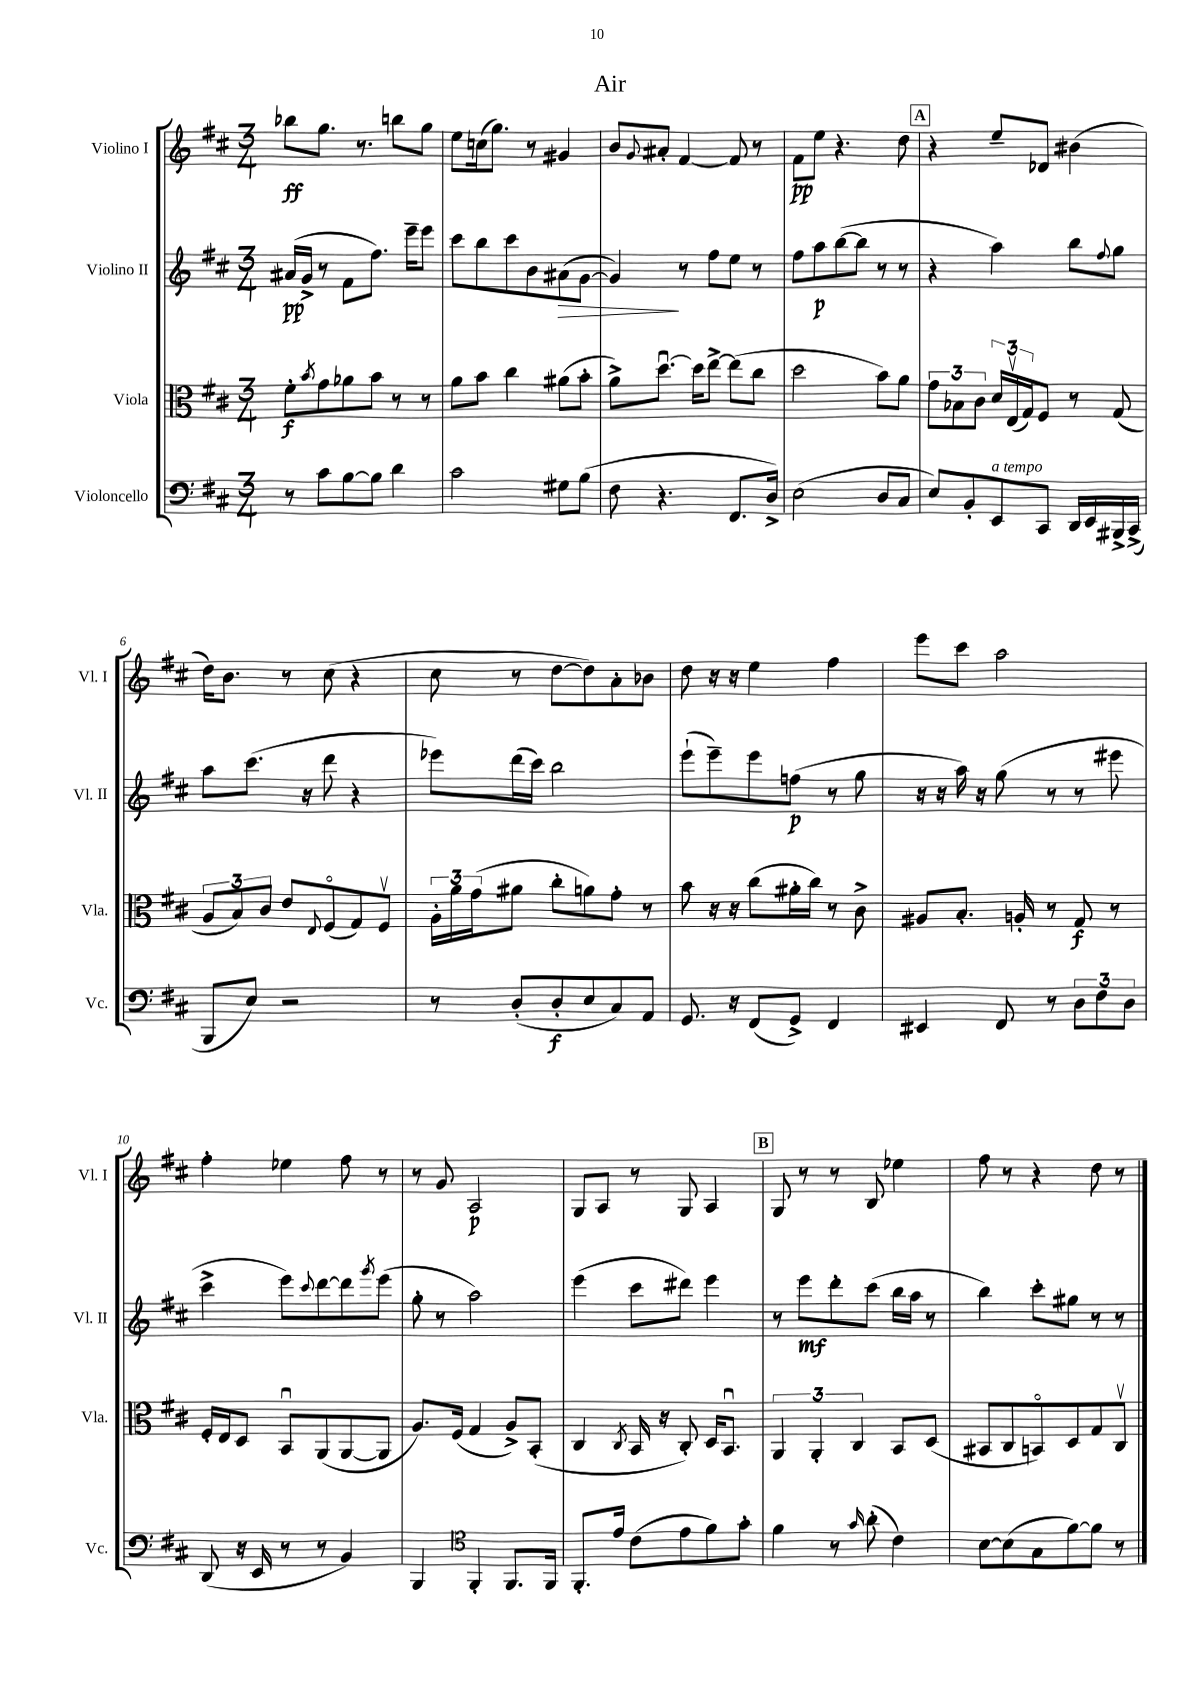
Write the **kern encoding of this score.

**kern	**kern	**kern	**kern
*staff4	*staff3	*staff2	*staff1
*clefF4	*clefC3	*clefG2	*clefG2
*k[f#c#]	*k[f#c#]	*k[f#c#]	*k[f#c#]
*M3/4	*M3/4	*M3/4	*M3/4
8r	8f#'	(16a#	8bb-
.	.	16g^	.
.	8qb	.	.
8c#	8g	8r	8.gg
[8B	8a-	8f#	.
.	.	.	8.r
8B]	8b	8.ff#)	.
4d	8r	.	8bb
.	.	16eee~	.
.	8r	8eee	8gg
=	=	=	=
2c#	8a	8ccc#	8ee
.	8b	8bb	(16cc
.	.	.	8.gg)
.	4cc#	8ccc#	.
.	.	8b	8r
8G#	(8a#	(8a#	4g#
(8B	8b'	[8g	.
=	=	=	=
8F#	8a^)	4g])	8b
.	.	.	8qqg
4.r	[8.ddu	.	8a#'
.	.	8r	[4f#
.	16dd]	.	.
.	[8ee^	8ff#	.
8.FF#	(8ee]	8ee	8f#]
.	8cc#	8r	8r
16D^)	.	.	.
=	=	=	=
(2E	2dd	8ff#	8f#
.	.	8aa	8ee
.	.	([8bb	4.r
.	.	8bb]	.
8D	8b)	8r	.
8C#	8a	8r	8dd
=	=	=	=
8E)	12g	4r	4r
.	12B-	.	.
8BB'	.	.	.
.	12c#	.	.
8EE	24d	4aa)	8ee~
.	(24Ev	.	.
.	24G)	.	.
8CC#	8F#	.	8d-
16DD	8r	8bb	(4b#
16EE	.	.	.
.	.	8qqff#	.
16BBB#^	(8G	8gg	.
(16CC#^	.	.	.
=	=	=	=
8BBB	12A	8aa	16dd)
.	.	.	8.b
.	12B)	.	.
8E)	.	(8.ccc#	.
.	12c#	.	.
2r	8e	.	8r
.	.	16r	.
.	8qqE	.	.
.	(8F#o	8ddd	(8cc#
.	8G)	4r	4r
.	8F#v	.	.
=	=	=	=
8r	24A'	8eee-)	8cc#
.	24a	.	.
.	(24g	.	.
(8D'	8a#	(16ddd	8r
.	.	16ccc#)	.
8D'	8cc#'	2bb	[8dd
8E	8a)	.	8dd])
8C#)	8g'	.	8a'
8AA	8r	.	8b-
=	=	=	=
8.GG	8b	(8eee`	8dd
.	16r	8eee~)	16r
16r	16r	.	16r
(8FF#	(8cc#	8eee	4ee
8GG^)	16a#'	(8ff	.
.	16cc#)	.	.
4FF#	8r	8r	4ff#
.	8c#^	8gg	.
=	=	=	=
4EE#	8A#	16r	8eee
.	.	16r	.
.	8.B'	16aa)	8ccc#
.	.	16r	.
8FF#	.	(8gg	2aa
.	16A'	.	.
8r	8r	8r	.
12D	8G	8r	.
12F#	.	.	.
.	8r	8eee#	.
12D	.	.	.
=	=	=	=
(8DD	16F#'	4ccc#^	4ff#'
.	16E	.	.
16r	8D	.	.
16EE	.	.	.
8r	8BBu	8eee)	4ee-
.	.	8qqccc#	.
8r	(8AA	[8ddd	.
4BB)	[8AA	8ddd]	8ff#
.	.	8qggg	.
.	8AA]	(8eee	8r
=	=	=	=
4BBB	8.A)	8gg'	8r
.	.	8r	8g
.	(16F#	.	.
*clefC4	*	*	*
4FF#'	4G	2aa)	2A
8.FF#	8A^)	.	.
.	(8BB'	.	.
16FF#	.	.	.
=	=	=	=
8.FF#'	4C#	(4eee	8G
.	.	.	8A
16e	.	.	.
.	8qC#	.	.
(8c#	16BB	8ccc#	8r
.	16r	.	.
8e	8C#')	8ddd#)	8G
8f#)	16D	4eee	4A
.	8.BBu	.	.
8g'	.	.	.
=	=	=	=
4f#	6AA	8r	8G
.	.	8eee	8r
.	6AA'	.	.
8r	.	8ddd'	8r
.	6C#	.	.
16qqg	.	.	.
(8a'	.	(8ccc#	8B
4c#)	8BB	16bb	4ee-
.	.	16aa	.
.	(8D	8r	.
=	=	=	=
[8B	8BB#	4bb)	8ff#
(8B]	8C#	.	8r
8G	8BBo)	8ccc#'	4r
[8f#)	8D	8gg#	.
8f#]	8G	8r	8dd
8r	8C#v	8r	8r
==	==	==	==
*-	*-	*-	*-
